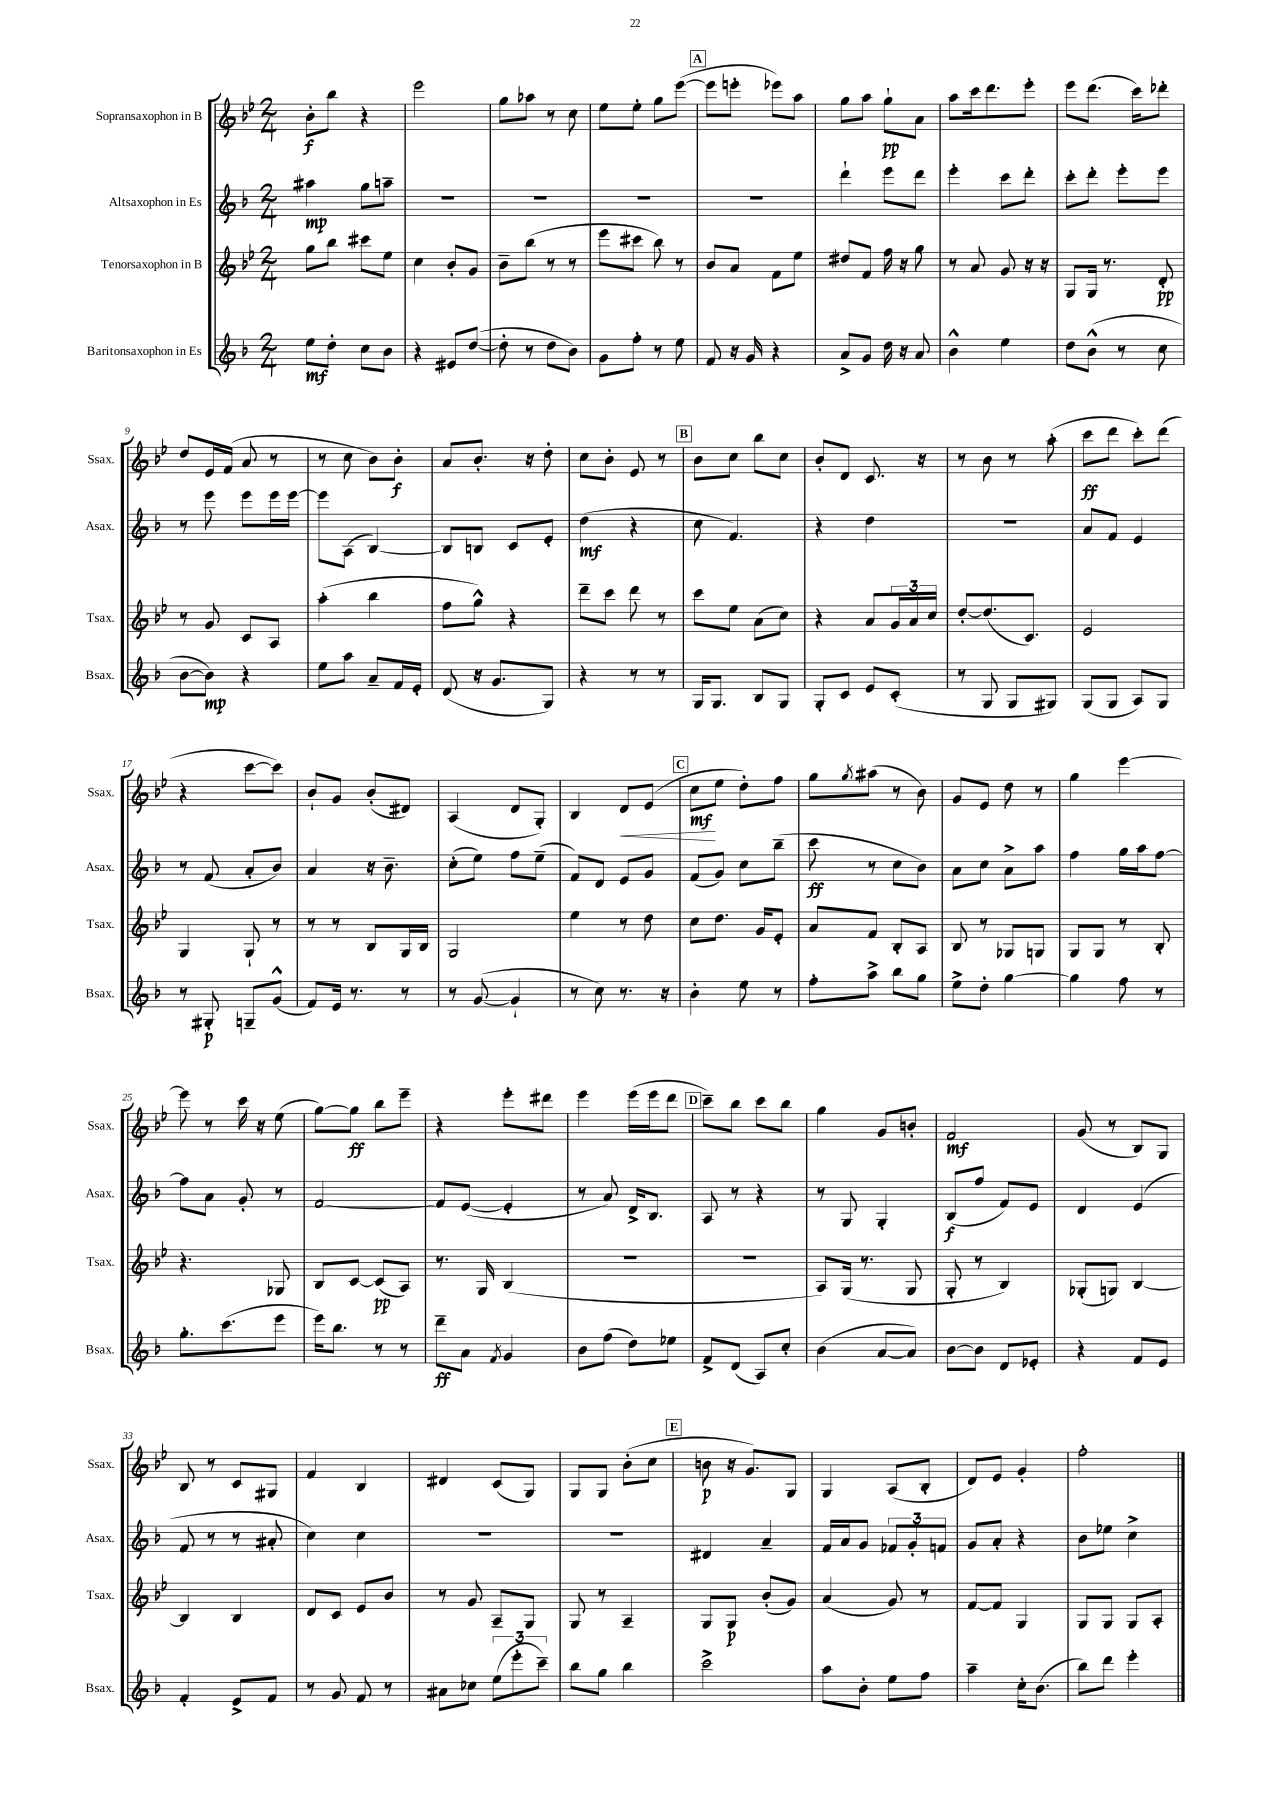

**kern	**kern	**kern	**kern
*staff4	*staff3	*staff2	*staff1
*clefG2	*clefG2	*clefG2	*clefG2
*k[b-]	*k[b-e-]	*k[b-]	*k[b-e-]
*M2/4	*M2/4	*M2/4	*M2/4
8ee\L	8gg\L	4aa#\	8b-'\L
8dd'\J	8bb-\J	.	8bb-\J
8cc\L	8ccc#\L	8gg\L	4r
8b-\J	8ee-\J	8aa~\J	.
=	=	=	=
4r	4cc\	2r	2eee-\
8e#/L	8b-'/L	.	.
([8dd/J	8g/J	.	.
=	=	=	=
8dd'\]	8b-~\L	2r	8gg\L
8r	(8bb-\J	.	8aa-\J
8dd\L	8r	.	8r
8b-\J)	8r	.	8cc\
=	=	=	=
8g\L	8eee-\L	2r	8ee-\L
8ff'\J	8ccc#\J	.	8ee-'\J
8r	8bb-\)	.	8gg\L
8ee\	8r	.	([8eee-\J
=	=	=	=
8f/	8b-/L	2r	8eee-\]L
16r	8a/J	.	8eee'\J
16g/	.	.	.
4r	8f\L	.	8eee-\L)
.	8ee-\J	.	8aa\J
=	=	=	=
8a^/L	8dd#/L	4ddd`\	8gg\L
8g/J	8f/J	.	8aa\J
16dd\	16ff\	8eee\L	8gg`\L
16r	16r	.	.
8a/	8gg\	8ddd\J	8a\J
=	=	=	=
4b-^^\	8r	4eee'\	8aa\L
.	8a/	.	16ccc\k
.	.	.	8.ddd\
4ee\	8g/	8ccc\L	.
.	16r	8ddd'\J	8eee-'\J
.	16r	.	.
=	=	=	=
8dd\L	8G/L	8ccc'\L	8eee-\L
(8b-^^\J	16G/Jk	8ddd'\J	(8.ddd\J
.	8.r	.	.
8r	.	8eee'\L	.
.	.	.	16ccc\LK)
8cc\	8d'/	8eee\J	8ddd-'\J
=	=	=	=
[8b-\L	8r	8r	8dd/L
8b-\]J)	8g/	8eee\	16e-/L
.	.	.	(16f/JJ
4r	8c/L	8eee\L	8a/
.	8A/J	16eee\L	8r
.	.	[16eee\JJ	.
=	=	=	=
8ee\L	(4aa'\	8eee\]L	8r
8aa\J	.	(8A\J	8cc\
8a~/L	4bb-\	[4B-/)	8b-\L)
16f/L	.	.	8b-'\J
16e'/JJ	.	.	.
=	=	=	=
(8d/	8ff\L	8B-/]L	8a/L
16r	8gg^^\J)	8B/J	8.b-'/J
8.g/L	.	.	.
.	4r	8c/L	.
.	.	.	16r
8G/J)	.	8e'/J	8dd'\
=	=	=	=
4r	8ddd~\L	(4dd\	8cc\L
.	8ccc\J	.	8b-'\J
8r	8ddd\	4r	8e-/
8r	8r	.	8r
=	=	=	=
16G/LK	8ccc\L	8cc\	8b-\L
8.G/J	.	.	.
.	8ee-\J	4.f/)	8cc\J
8B-/L	(8a\L	.	8bb-\L
8G/J	8cc\J)	.	8cc\J
=	=	=	=
8G'/L	4r	4r	8b-'/L
8c/J	.	.	8d/J
8e/L	8a/L	4dd\	8.c/
(8c'/J	24g/L	.	.
.	24a/	.	.
.	.	.	16r
.	24cc/JJ	.	.
=	=	=	=
8r	[8dd'/L	2r	8r
8G/	(8.dd/]	.	8b-\
8G/L	.	.	8r
.	8.c/J)	.	.
8G#/J)	.	.	(8aa'\
=	=	=	=
(8G/L	2e-/	8a/L	8ccc\L
8G/J	.	8f/J	8ddd\J
8A/L)	.	4e/	8ccc'\L)
8G/J	.	.	(8ddd\J
=	=	=	=
8r	4G/	8r	4r
8G#'/	.	(8f/	.
8G~/L	8G`/	8a'/L	[8ccc\L
(8g^^/J	8r	8b-/J)	8ccc\]J)
=	=	=	=
8f/L)	8r	4a/	8b-`/L
16e/Jk	8r	.	8g/J
8.r	.	.	.
.	8B-/L	16r	(8b-'/L
.	.	8.b-~\	.
8r	16G/L	.	8d#/J)
.	16B-/JJ	.	.
=	=	=	=
8r	2G/	(8cc'\L	(4A/
([8g/	.	8ee\J)	.
4g`/]	.	8ff\L	8d/L
.	.	(8ee~\J	8G'/J)
=	=	=	=
8r	4ee-\	8f/L)	4B-/
8cc\)	.	8d/J	.
8.r	8r	8e/L	8d/L
.	8dd\	8g/J	(8e-/J
16r	.	.	.
=	=	=	=
4b-'\	8cc\L	(8f/L	8cc\L
.	8.dd\J	8g/J)	8ee-\J
8ee\	.	8cc\L	8dd'\L)
.	16g/LK	.	.
8r	8e-'/J	(8bb-~\J	8ff\J
=	=	=	=
8ff'\L	8a/L	8ccc\	8gg\L
.	.	.	8qgg/
8aa^\J	8f/J	8r	(8aa#\J
8bb-\L	8B-'/L	8cc\L	8r
8gg\J	8A/J	8b-\J)	8b-\)
=	=	=	=
8ee^\L	8B-/	8a\L	8g/L
8dd'\J	8r	8cc\J	8e-/J
[4gg\	8G-/L	8a^\L	8dd\
.	8G/J	8aa\J	8r
=	=	=	=
4gg\]	8G/L	4ff\	4gg\
.	8G/J	.	.
8ff\	8r	16gg\LL	[4eee-\
.	.	16aa\J	.
8r	8B-'/	[8ff\J	.
=	=	=	=
8.gg'\L	4.r	8ff\]L	8eee-\]
.	.	8a\J	8r
(8.ccc\	.	.	.
.	.	8g'/	16ccc\
.	.	.	16r
8eee\J	8G-/	8r	(8ee-\
=	=	=	=
16eee\LK)	8B-/L	[2f/	[8gg\L)
8.bb-\J	.	.	.
.	[8c/J	.	8gg\]J
8r	(8c/]L	.	8bb-\L
8r	8A/J)	.	8eee-~\J
=	=	=	=
8ddd~\L	8.r	8f/]L	4r
8a\J	.	([8e/J	.
.	16G/	.	.
8qf/	.	.	.
4g/	(4B-/	4e'/]	8eee-'\L
.	.	.	8ddd#\J
=	=	=	=
8b-\L	2r	8r	4eee-\
(8ff\J	.	8a/)	.
8dd\L)	.	16d^/LK	(16eee-\LL
.	.	8.B-/J	16eee-\J
8ee-\J	.	.	8ddd\J
=	=	=	=
8f^/L	2r	8A/	8ccc~\L)
(8d/J	.	8r	8bb-\J
8A/L)	.	4r	8ccc\L
8cc'/J	.	.	8bb-\J
=	=	=	=
(4b-\	8A/L)	8r	4gg\
.	(16G/Jk	8G/	.
.	8.r	.	.
[8a/L	.	4G'/	8g/L
8a/]J)	8G/	.	8b'/J
=	=	=	=
[8b-\L	8G'/	(8B-/L	2f/
8b-\]J	8r	8ff/J	.
8d/L	4B-/)	8f/L)	.
8e-'/J	.	8e/J	.
=	=	=	=
4r	(8G-'/L	4d/	(8g/
.	8G/J)	.	8r
8f/L	[4B-/	(4e/	8B-/L)
8e/J	.	.	8G/J
=	=	=	=
4f'/	4B-/]	8f/	8B-/
.	.	8r	8r
8e^/L	4B-/	8r	8c/L
8f/J	.	8a#'/	8G#/J
=	=	=	=
8r	8d/L	4cc\)	4f/
8g/	8c/J	.	.
8f/	8e-/L	4cc\	4B-/
8r	8b-/J	.	.
=	=	=	=
8a#\L	8r	2r	4d#/
8cc-\J	8g/	.	.
(12ee\L	8A~/L	.	(8c/L
12eee'\	.	.	.
.	8G/J	.	8G/J)
12ccc~\J)	.	.	.
=	=	=	=
8bb-\L	8G/	2r	8G/L
8gg\J	8r	.	8G/J
4bb-\	4A~/	.	(8b-'\L
.	.	.	8cc\J
=	=	=	=
2ccc^\	8G/L	4d#/	8b\
.	8G/J	.	16r
.	.	.	8.g/L)
.	(8b-'/L	4a~/	.
.	8g/J)	.	8G/J
=	=	=	=
8aa\L	(4a/	16f/LL	4G/
.	.	16a/J	.
8b-'\J	.	8g/J	.
8ee\L	8g/)	12f-/L	(8A/L
.	.	12g'/	.
8ff\J	8r	.	8B-'/J
.	.	12f/J	.
=	=	=	=
4aa~\	[8f/L	8g/L	8d/L)
.	8f/]J	8a'/J	8e-/J
16cc'\LK	4G/	4r	4g'/
(8.b-\J	.	.	.
=	=	=	=
8bb-\L)	8G/L	8b-\L	2ff'\
8ddd\J	8G/J	8ee-\J	.
4eee'\	8G/L	4cc^\	.
.	8A'/J	.	.
==	==	==	==
*-	*-	*-	*-
